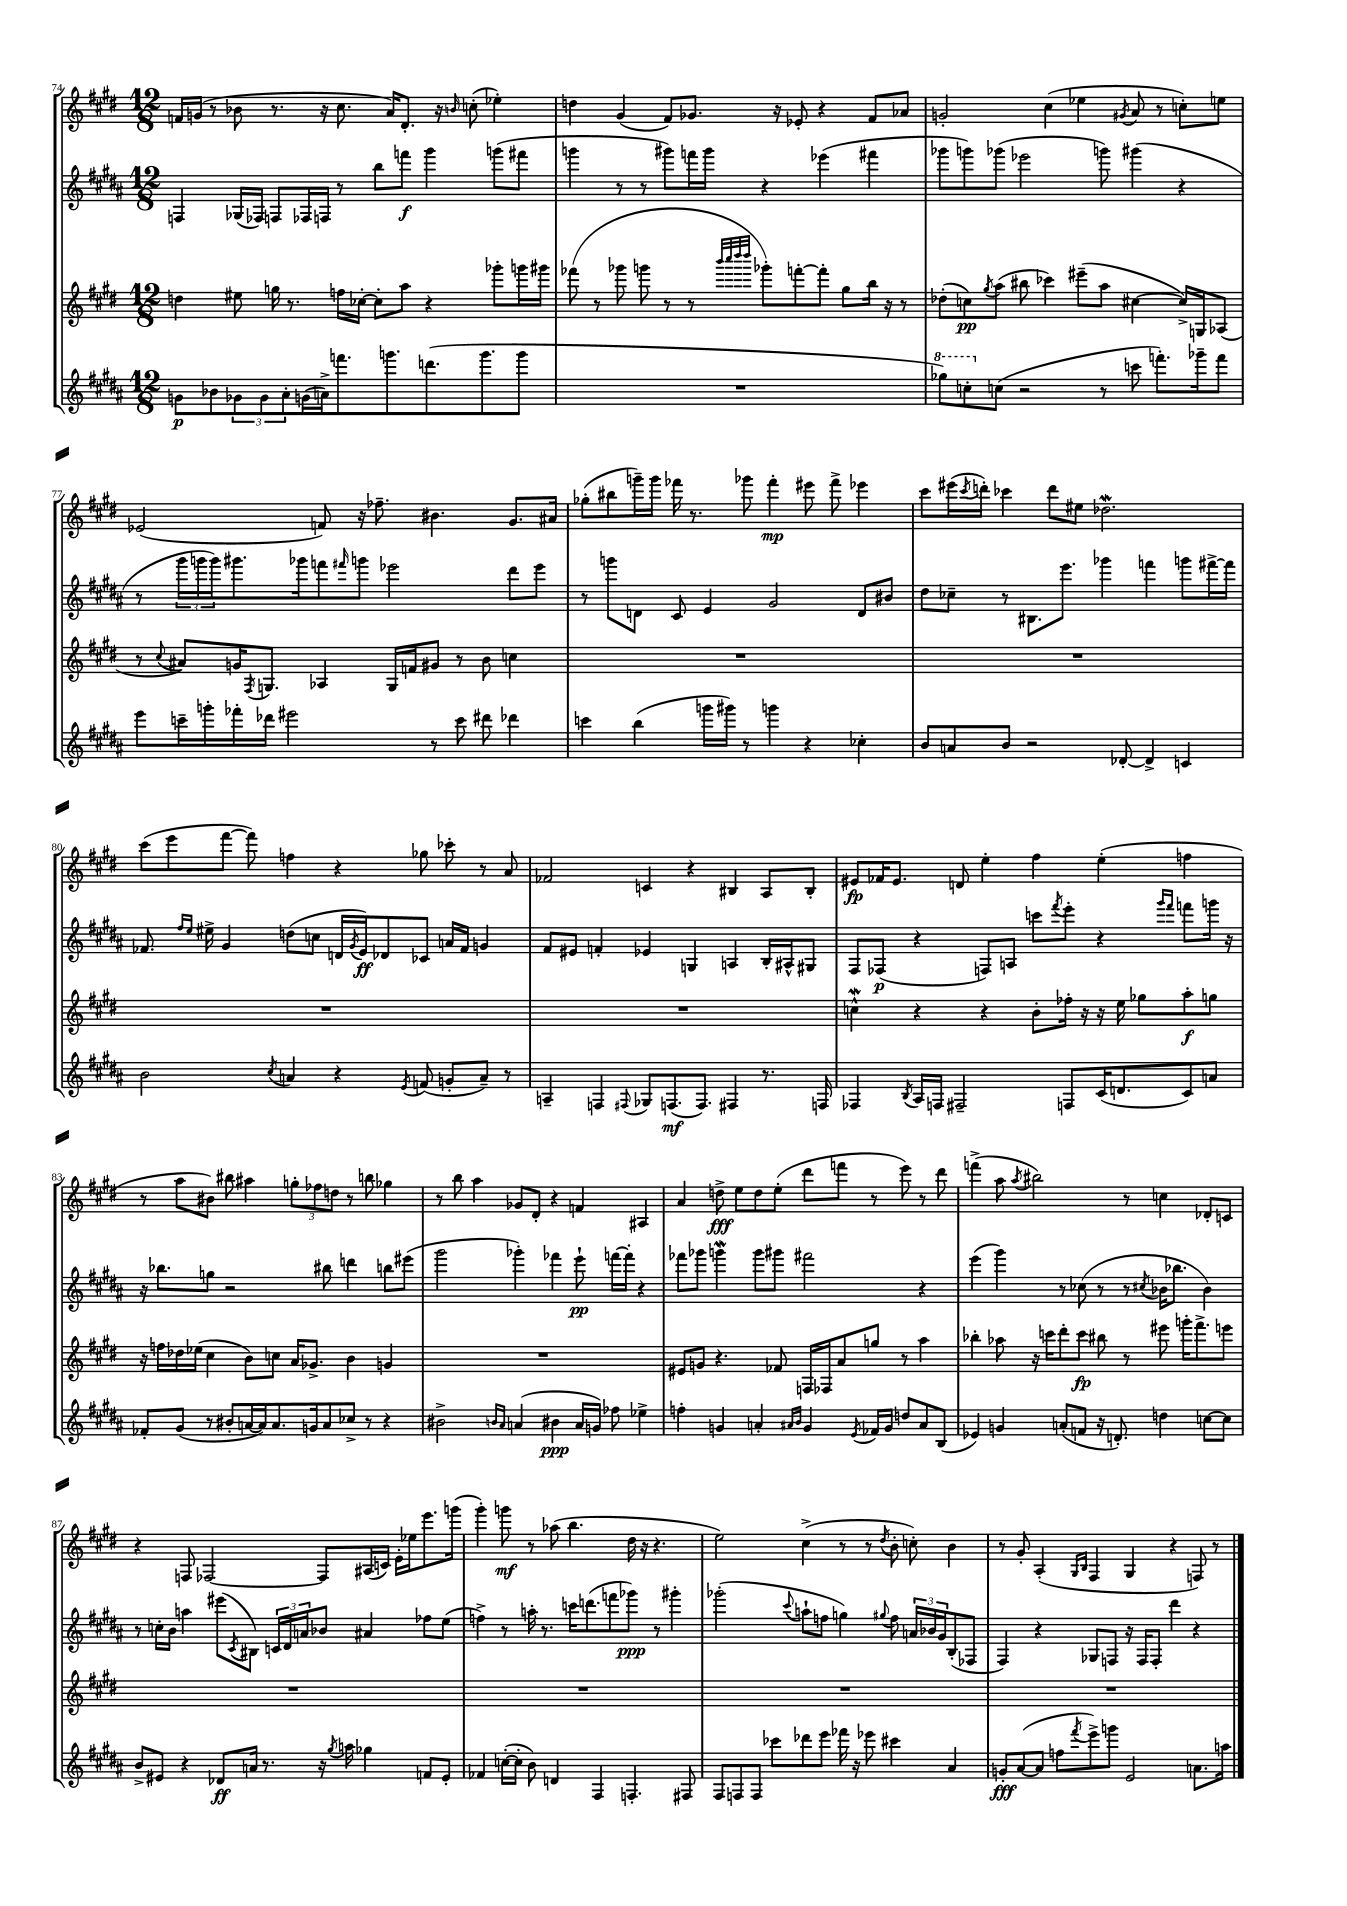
<<
\new StaffGroup <<
\new Staff = "s0" {
    \clef treble \key e \major \numericTimeSignature \time 12/8
    f'16 g'16( r8 bes'8 r8. r16 cis''8. a'16) dis'8.-. r16 \grace { b'16 } c''8-.( ees''4-.) |
    d''4 gis'4( fis'8) ges'8. r16 ees'8-. r4 fis'8 aes'8 |
    g'2-. cis''4( ees''4 \acciaccatura { gis'8 } a'8 r8 c''8-.) e''8 |
    ees'2( f'8) r16 fes''8.-- bis'4. gis'8. ais'16 |
    ges''8-.( bis''8 g'''16--) g'''16 fes'''16 r8. ges'''8 fes'''4-.\mp eis'''8 fes'''8-> ees'''4 |
    cis'''8 eis'''16( \acciaccatura { cis'''8 } d'''16-.) ces'''4 d'''8 eis''8 des''2.\mordent |
    cis'''8( e'''8 fis'''8~ fis'''8) f''4 r4 ges''8 ces'''8-. r8 a'8 |
    fes'2 c'4 r4 bis4 a8 bis8-. |
    eis'8\fp fes'16 eis'8. d'8 e''4-. fis''4 e''4-.( f''4 |
    r8 a''8 bis'8) bis''8 ais''4 \tuplet 3/2 { g''8-. fes''8 d''8 } r8 b''8 ges''4 |
    r8 b''8 a''4 ges'8 dis'8-. r4 f'4 ais4 |
    a'4 d''8->\fff e''8 d''8 e''8-.( dis'''8 f'''8 r8 e'''8) r8 dis'''8 |
    f'''4->( a''8 \acciaccatura { a''8 } bis''2) r8 c''4 des'8-. c'8 |
    r4 f8 fes2~ fes8 ais16( c'16) e'16-. ees''16 e'''8. g'''16( |
    gis'''4-.) g'''8\mf r8 aes''8( b''4. dis''16 r16 r4. |
    e''2) cis''4->( r8 r8 \acciaccatura { dis''8 } b'8-. c''8-.) b'4 |
    r8 gis'8-. a4-.( \grace { gis16 b16 } fis4 gis4 r4 f8) r8 \bar "|." |
}
\new Staff = "s1" {
    \clef treble \key b \major \numericTimeSignature \time 12/8
    f4 ges16( fes16) f8 fes16 f16 r8 b''8 f'''8\f gis'''4 g'''8( fis'''8 |
    g'''4 r8 r8 gis'''8) f'''16 gis'''16 r4 ees'''4( fis'''4 |
    ges'''8 g'''8) ges'''8( ees'''2 g'''8) gis'''4( r4 |
    r8 \tuplet 3/2 { gis'''16 g'''16 g'''16) } gis'''8. ges'''16 f'''8 \grace { fis'''16 } g'''8 ees'''2 dis'''8 ees'''8 |
    r8 g'''8 d'8 cis'8 e'4 gis'2 d'8 bis'8 |
    dis''8 ces''8-- r8 bis8. e'''8. ges'''4 f'''4 g'''8 fis'''16~-> fis'''16 |
    fes'8. \grace { fis''16 e''16 } eis''16-> gis'4 d''8( c''8 d'16 \acciaccatura { gis'8 } e'16\ff) des'8 ces'8 a'16 fes'16 g'4 |
    fis'8 eis'8 f'4-. ees'4 g4 a4 b16-. ais16-^ gis8 |
    fis8 fes8\p( r4 f8) a8 c'''8 \acciaccatura { fis'''8 } e'''8-. r4 \grace { gis'''16 fis'''16 } f'''8 g'''16 r16 |
    r16 bes''8. g''8 r2 bis''8 d'''4 b''8 eis'''8( |
    gis'''2 ges'''4-.) fes'''4 e'''8-!\pp f'''16~ f'''16-. r4 |
    fes'''8 ges'''8 g'''4\mordent g'''8 gis'''8 fis'''2 r4 |
    e'''4( gis'''4) r8 ces''8( r8 r8 \acciaccatura { cis''8 } bes'16 bes''8. bes'4) |
    r8 c''16-. b'16 a''4 eis'''8( \acciaccatura { cis'8 } bis8) \tuplet 3/2 { c'16 dis'16 a'16 } bes'8 ais'4 fes''8 e''8( |
    f''4->) r8 a''16-. r8. c'''16 d'''8.( f'''8 ges'''8\ppp) r8 gis'''4-. |
    ges'''2-.( \appoggiatura { cis'''8 } a''8-! f''8 g''4) \appoggiatura { gis''8 } f''8 \tuplet 3/2 { a'16 bes'16 gis'16 } b8-.( fes8 |
    fis4) r4 ges8 f8 r16 f16 f8-. dis'''4 r4 \bar "|." |
}
\new Staff = "s2" {
    \clef treble \key e \major \numericTimeSignature \time 12/8
    d''4 eis''8 g''16 r8. f''16 ces''16~-. ces''8-. a''8 r4 ges'''8-. g'''16 gis'''16 |
    fes'''8( r8 ges'''8 g'''8 r8 r8 \grace { b'''32 cis''''32 dis''''32 dis''''32 } ges'''8-.) f'''8~-. f'''8-. gis''8 b''16 r16 r8 |
    des''8-.( c''8\pp) \acciaccatura { gis''8 } a''8( bis''8 ces'''4) eis'''8--( a''8 cis''4~ cis''16->) g16 aes8( |
    r8 \appoggiatura { cis''8 } ais'8) g'16 \acciaccatura { fis8 } g8. aes4 g16 f'16 gis'8 r8 b'8 c''4 |
    R1. |
    R1. |
    R1. |
    R1. |
    c''4-^\mordent r4 r4 b'8-. fes''16-. r16 r16 e''16 ges''8 a''8-.\f g''8 |
    r16 f''16 des''16 ees''16( cis''4 b'8) c''8 a'16 ges'8.-> b'4 g'4 |
    R1. |
    eis'8 g'8 r4. fes'8 f16 fes16 a'8 g''8 r8 a''4 |
    bes''4-. aes''8 r16 c'''16 dis'''8-. c'''8\fp bis''8 r8 eis'''8 g'''16-. fis'''8.-> e'''8 |
    R1. |
    R1. |
    R1. |
    R1. \bar "|." |
}
\new Staff = "s3" {
    \clef treble \key b \major \numericTimeSignature \time 12/8
    g'8\p bes'8 \tuplet 3/2 { ges'8 ges'8 ais'8-. } g'16( a'16->) f'''8. g'''8. d'''8.( g'''8. g'''8 |
    R1. |
    \ottava #1 ges'''8) c'''8-. \ottava #0 c''8( r2 r8 c'''!8 f'''8.-.) ges'''!16-- f'''8 |
    e'''8 c'''16-- g'''16-. fes'''16-. des'''16 eis'''2 r8 c'''8 dis'''8 des'''4 |
    c'''4 b''4( g'''16 gis'''16) r8 g'''4 r4 ces''4-. |
    b'8 a'8 b'8 r2 des'8~-. des'4-> c'4 |
    b'2 \acciaccatura { cis''8 } a'4 r4 \acciaccatura { e'8 } f'8( g'8-. a'8--) r8 |
    a4-- f4 \appoggiatura { fis8 } ges8 f8.\mf( f8.) fis4 r8. f16 |
    fes4 \acciaccatura { b8 } ais16 f16 fis2-- f8 cis'16( d'8. cis'8) a'8 |
    fes'8-. gis'8( r8 bis'8-. a'16~ a'16) a'8. g'16 a'8 ces''8-> r8 r4 |
    bis'2-> \grace { b'16 ais'16 } a'4( bis'4\ppp a'16 g'16) fes''8 ees''4-> |
    f''4-. g'4 a'4-. \grace { ais'16 b'16 } g'4 \acciaccatura { e'8 } fes'16 g'16 d''8 ais'8 b8( |
    ees'4) g'4 a'8-.( f'8 r16 d'8.-.) d''4 c''8~ c''8 |
    b'8-> eis'8 r4 des'8\ff a'16 r8. r16 \acciaccatura { gis''8 } a''16 ges''4 f'8 eis'8-. |
    fes'4 c''16~-.( c''16-. b'8) d'4 fis4 f4.-. fis8 |
    fis8 f8 f8 ces'''8 des'''8 e'''8 fes'''16 r16 ees'''8 cis'''4 ais'4 |
    g'8-.\fff ais'8~( ais'8 f''8 \acciaccatura { fis'''8 } e'''8->) g'''8 e'2 a'8. a''16 \bar "|." |
}
>>
>>
\layout { \context { \Score currentBarNumber = #74 } }
